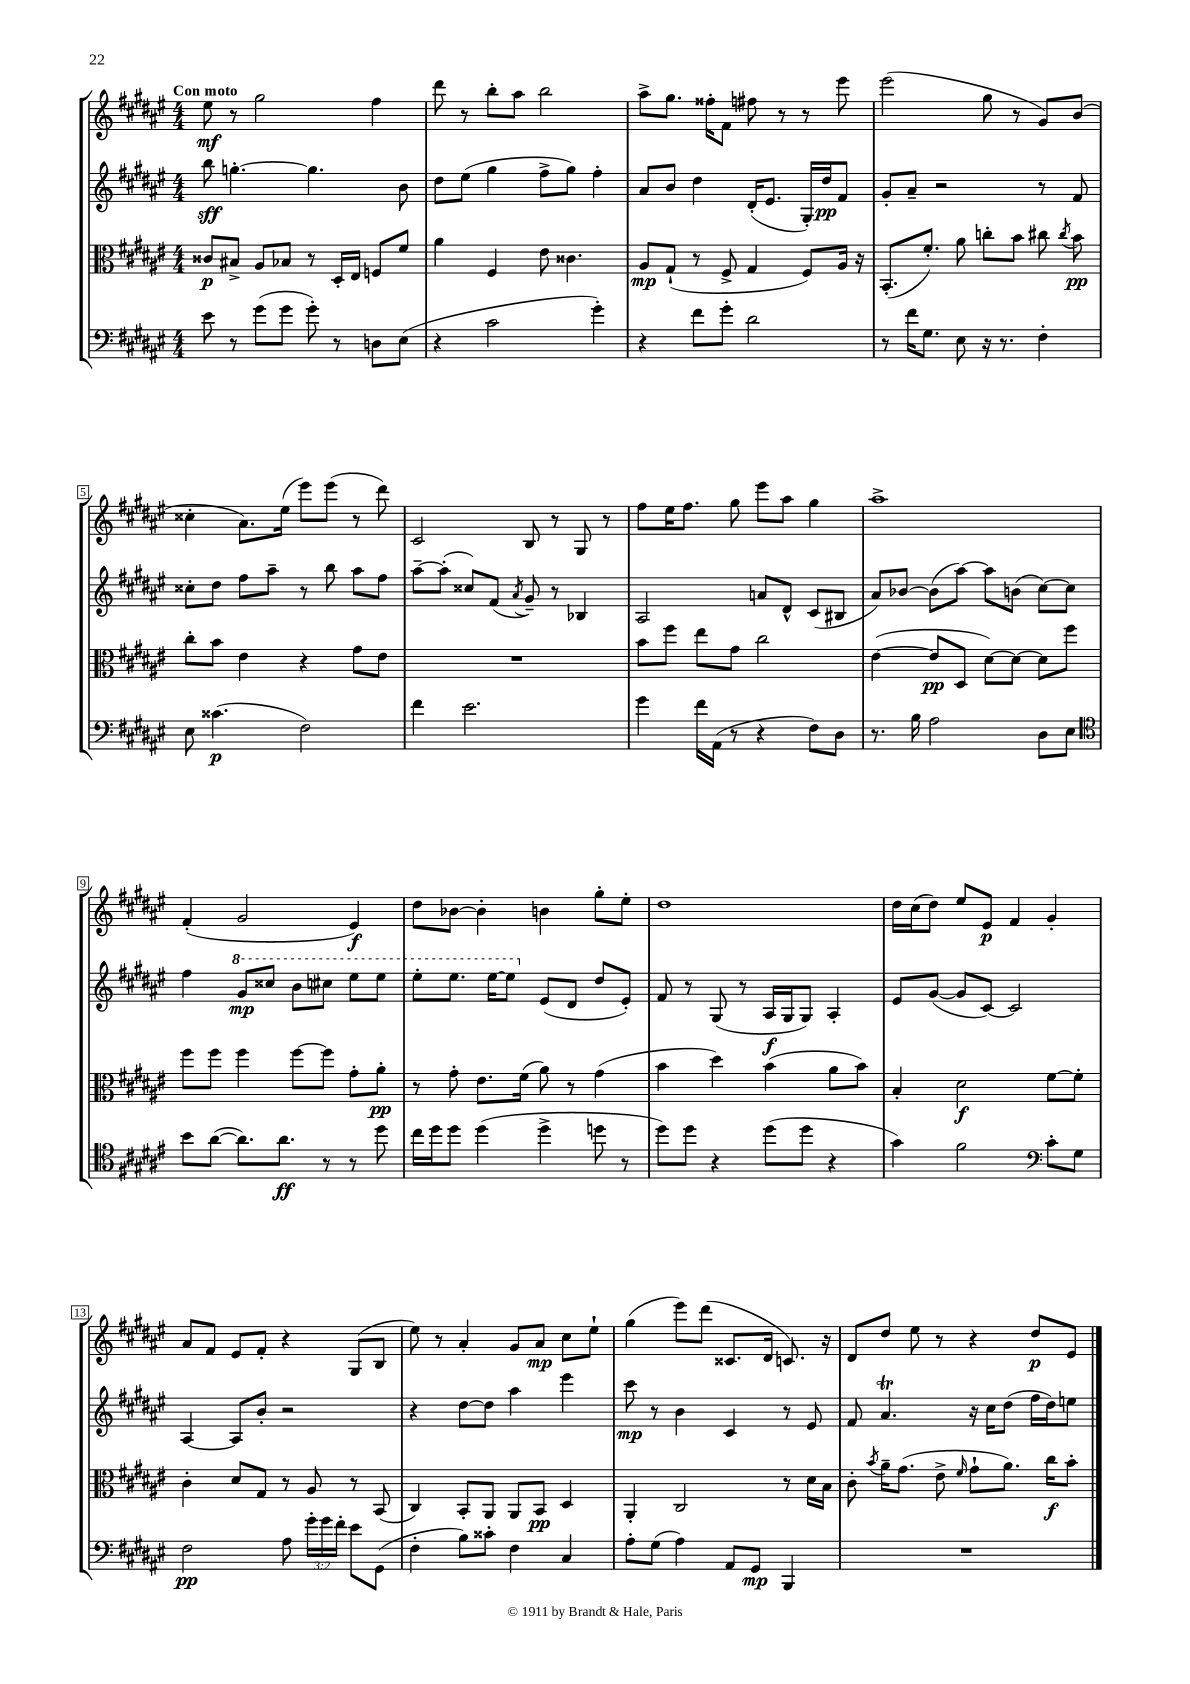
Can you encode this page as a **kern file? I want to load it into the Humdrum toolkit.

**kern	**kern	**kern	**kern
*staff4	*staff3	*staff2	*staff1
*clefF4	*clefC3	*clefG2	*clefG2
*k[f#c#g#d#a#e#]	*k[f#c#g#d#a#e#]	*k[f#c#g#d#a#e#]	*k[f#c#g#d#a#e#]
*M4/4	*M4/4	*M4/4	*M4/4
8e#	8c##	8bb	8ee#
8r	8B#^	[4.gg'	8r
(8g#	8A#	.	2gg#
8g#	8B-	.	.
8g#')	8r	4.gg]	.
8r	16D#'	.	.
.	16E#	.	.
8D	8F	.	4ff#
(8E#	8f#	8b	.
=	=	=	=
4r	4a#	8dd#	8ddd#
.	.	(8ee#	8r
2c#	4F#	4gg#	8bb'
.	.	.	8aa#
.	8e#	8ff#^	2bb
.	4.c##	8gg#)	.
4g#')	.	4ff#'	.
=	=	=	=
4r	8A#	8a#	8aa#^
.	(8G#`	8b	8.gg#
8f#	8r	4dd#	.
.	.	.	16ff##'
8g#'	8F#^	.	8f#
2d#	4G#	(16d#'	8ff#
.	.	8.e#	.
.	.	.	8r
.	8F#)	16G#')	8r
.	.	16dd#	.
.	16A#	8f#	8eee#
.	16r	.	.
=	=	=	=
8r	(8.BB'	8g#'	(2eee#
16f#	.	8a#~	.
8.G#	8.f#')	.	.
.	.	2r	.
8E#	8a#	.	.
16r	8cc'	.	8gg#
8.r	.	.	.
.	8b	.	8r
4F#'	8cc#	8r	8g#)
.	8qcc#	.	.
.	8b	8f#	(8b
=	=	=	=
8E#	8cc#'	8cc##'	4cc##'
(4.c##	8b	8dd#	.
.	4e#	8ff#	8.a#)
.	.	8aa#~	.
.	.	.	(16ee#
2F#)	4r	8r	8eee#)
.	.	8bb	(8eee#
.	8g#	8aa#	8r
.	8e#	8ff#	8ddd#)
=	=	=	=
4f#	1r	[8aa#~	2c#
.	.	(8aa#']	.
2.e#	.	8cc##)	.
.	.	(8f#	.
.	.	8qa#	.
.	.	8g#~)	8B
.	.	8r	8r
.	.	4B-	8G#
.	.	.	8r
=	=	=	=
4g#	8b	2A#	8ff#
.	8ff#	.	16ee#
.	.	.	8.ff#
16f#	8ee#	.	.
(16AA#	.	.	.
8r	8g#	.	8gg#
4r	2cc#	8a	8eee#
.	.	8d#^^	8aa#
8F#)	.	(8c#	4gg#
8D#	.	8B#	.
=	=	=	=
8.r	([4e#	8a#)	1aa#^
.	.	[8b-	.
16B	.	.	.
2A#	8e#]	(8b-]	.
.	8D#	[8aa#)	.
.	[8d#)	8aa#]	.
.	8d#_	(8b	.
8D#	8d#]	[8cc#)	.
8E#	8ff#	8cc#]	.
=	=	=	=
*clefC4	*	*	*
8b	8ff#	4ff#	(4f#'
([8a#	8ff#	.	.
8.a#])	4ff#	8gg#	2g#
.	.	8ccc##	.
8.a#	.	.	.
.	[8ff#	8bb	.
8r	8ff#]	8ccc#	.
8r	8g#'	8eee#	4e#)
8dd#	8a#'	8eee#	.
=	=	=	=
16cc#	8r	8eee#'	8dd#
16dd#	.	.	.
8dd#	8g#'	8.eee#	[8b-
(4dd#	8.e#	.	4b-']
.	.	[16eee#	.
.	.	8eee#]	.
.	(16f#	.	.
4dd#^	8a#)	(8e#	4b
.	8r	8d#	.
8dd	(4g#	8dd#	8gg#'
8r	.	8e#')	8ee#'
=	=	=	=
8dd#)	4b	8f#	1dd#
8dd#	.	8r	.
4r	4dd#)	(8G#	.
.	.	8r	.
(8dd#	(4b	16A#	.
.	.	16G#	.
8dd#	.	8G#)	.
4r	8a#	4A#'	.
.	8b)	.	.
=	=	=	=
4g#)	4B'	8e#	16dd#
.	.	.	(16cc#
.	.	([8g#	8dd#)
2f#	2d#	8g#]	8ee#
.	.	[8c#)	8e#
.	.	2c#]	4f#
*clefF4	*	*	*
8c#'	[8f#	.	4g#'
8G#	8f#']	.	.
=	=	=	=
2F#	4c#'	[4A#	8a#
.	.	.	8f#
.	8d#	8A#]	8e#
.	8G#	8b'	8f#'
8A#	8r	2r	4r
24g#'	8A#	.	.
24g#	.	.	.
24f#'	.	.	.
8e#	8r	.	(8G#
(8GG#	(8BB	.	8B
=	=	=	=
4F#'	4C#)	4r	8ee#)
.	.	.	8r
8B)	8BB'	[8dd#	4a#'
8c##'	8AA#	8dd#]	.
4F#	8AA#	4aa#	8g#
.	8BB	.	8a#
4C#	4D#	4eee#	8cc#
.	.	.	8ee#`
=	=	=	=
8A#'	4AA#'	8ccc#	(4gg#
(8G#	.	8r	.
4A#)	2C#	4b	8eee#)
.	.	.	(8ddd#
8AA#	.	4c#	8.c##
8GG#	.	.	.
.	.	.	16d#
4BBB	8r	8r	8.c)
.	16d#	8e#	.
.	16B	.	16r
=	=	=	=
1r	8c#'	8f#	8d#
.	8qb	.	.
.	16a#~	4.a#	8dd#
.	(8.g#	.	.
.	.	.	8ee#
.	8e#^	.	8r
.	16qqf#	.	.
.	8g#`	16r	4r
.	.	16cc#	.
.	8.a#)	(8dd#	.
.	.	16ff#	8dd#
.	16cc#	16dd#)	.
.	8b'	8ee	8e#
==	==	==	==
*-	*-	*-	*-
